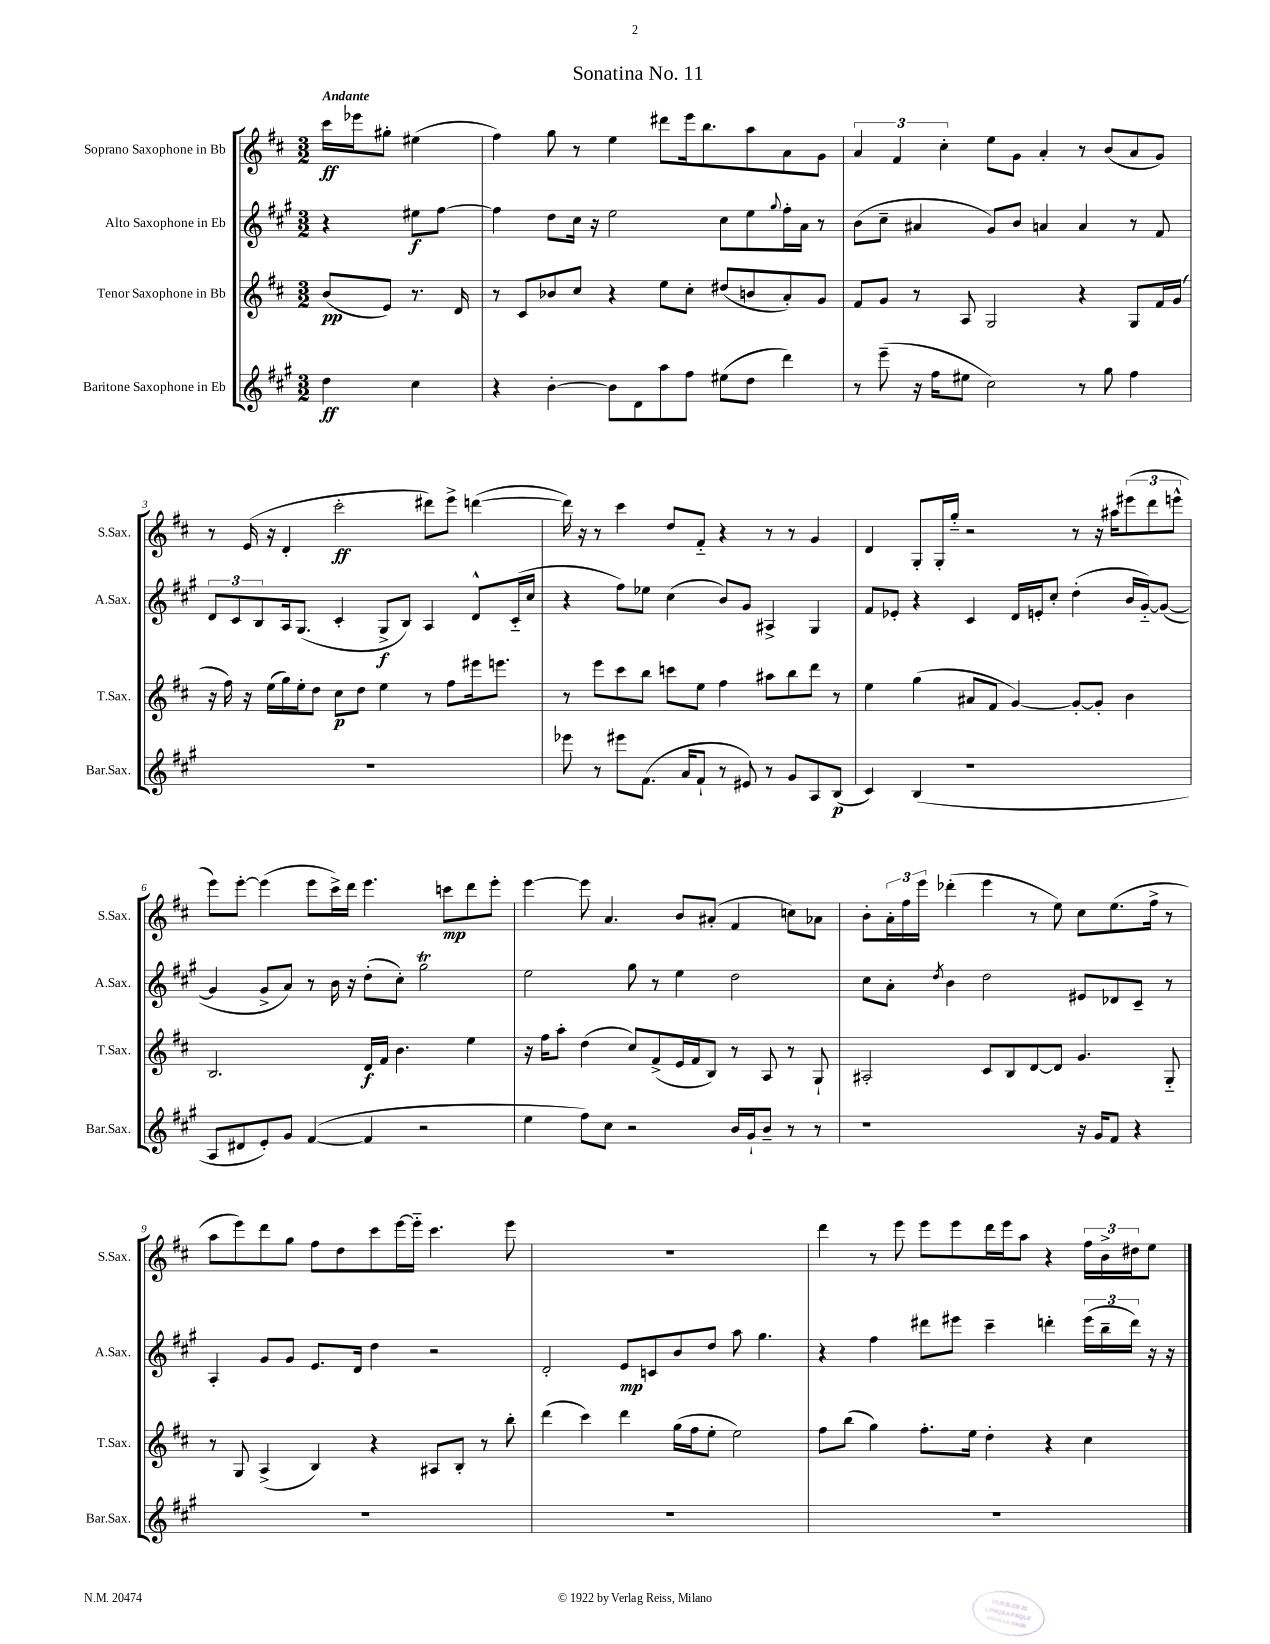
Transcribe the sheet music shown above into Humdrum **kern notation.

**kern	**kern	**kern	**kern
*staff4	*staff3	*staff2	*staff1
*clefG2	*clefG2	*clefG2	*clefG2
*k[f#c#g#]	*k[f#c#]	*k[f#c#g#]	*k[f#c#]
*M3/2	*M3/2	*M3/2	*M3/2
4dd	(8b	4r	16ccc#
.	.	.	16eee-
.	8e)	.	8gg#'
4cc#	8.r	8ee#	(4ee#
.	.	[8ff#	.
.	16d	.	.
=	=	=	=
4r	8r	4ff#]	4ff#)
.	8c#	.	.
[4b'	8b-	8dd	8gg
.	8cc#	16cc#	8r
.	.	16r	.
8b]	4r	2ee	4ee
8d	.	.	.
8aa	8ee	.	8ddd#
8ff#	8cc#'	.	16eee
.	.	.	8.bb
(8ee#	(8dd#	8cc#	.
8dd	8b	8ee	8aa
.	.	8qqgg#	.
4ddd)	8a')	16ff#'	8a
.	.	16a	.
.	8g	8r	8g
=	=	=	=
8r	8f#	(8b	6a
(8eee~	8g	8cc#~	.
.	.	.	6f#
16r	8r	4a#	.
16ff#	.	.	.
.	.	.	6cc#'
8ee#	8A	.	.
2cc#)	2G	8g#)	8ee
.	.	8b	8g
.	.	4a	4a'
8r	4r	4a	8r
8gg#	.	.	(8b
4ff#	8G	8r	8a
.	16f#	8f#	8g)
.	(16g	.	.
=	=	=	=
1.r	16r	12d	8r
.	16ff#)	.	.
.	.	12c#	.
.	16r	.	(16e
.	.	12B	.
.	(16ee	.	16r
.	16gg)	16A	4d'
.	16ee'	(8.G#	.
.	8dd	.	.
.	8cc#	4c#'	2ccc#'
.	8dd	.	.
.	4ee	8G#^	.
.	.	8B)	.
.	8r	4A	8ddd#)
.	8ff#	.	8eee^
.	16eee#	8d^^	([4ddd
.	8.eee	.	.
.	.	(16c#'~	.
.	.	16cc#	.
=	=	=	=
8eee-	8r	4r	16ddd])
.	.	.	16r
8r	8eee	.	8r
8eee#	8ccc#	8ff#)	4ccc#
(8.f#	8bb	8ee-	.
.	8ccc	(4cc#	8dd
16a	.	.	.
8f#`	8ee	.	8f#'~
8r	4ff#	8b)	4r
8e#)	.	8g#	.
8r	8aa#	4A#^	8r
8g#	8bb	.	8r
8A	8ddd	4G#	4g
(8B	8r	.	.
=	=	=	=
4c#)	4ee	8f#	4d
.	.	8e-'	.
(4B	(4gg	4r	8G'
.	.	.	16G'
.	.	.	16gg'~
1r	8a#	4c#	2r
.	8f#	.	.
.	[4g)	16d	.
.	.	16e'	.
.	.	8cc#'	.
.	8g'_	(4dd'	8r
.	8g']	.	16r
.	.	.	16aa#
.	4b	16b	(12eee#
.	.	[16g#'~)	.
.	.	.	12ddd
.	.	(8g#_	.
.	.	.	12eee^^
=	=	=	=
8A	2.B	4g#]	8eee)
8d#	.	.	[8eee'
8e')	.	8g#^	(4eee]
8g#	.	8a)	.
([4f#	.	8r	8eee
.	.	16b	16ccc#^)
.	.	16r	16ddd
4f#]	16d	(8dd'	4.eee
.	16f#	.	.
.	4.b	8cc#')	.
2r	.	2gg#	.
.	.	.	8ccc
.	4ee	.	8ddd
.	.	.	8eee'
=	=	=	=
4ee	16r	2ee	[4eee
.	16ff#	.	.
.	8aa'	.	.
8ff#)	(4dd	.	8eee]
8cc#	.	.	4.a
2r	8cc#)	8gg#	.
.	(8f#^	8r	.
.	16e	4ee	8b
.	16f#	.	.
.	8B)	.	(8a#'
16b	8r	2dd	4f#
16g#`	.	.	.
8b~	8A	.	.
8r	8r	.	8cc)
8r	8G`	.	8a-
=	=	=	=
1r	2A#'	8cc#	8b'
.	.	8a'	24a'
.	.	.	24ff#
.	.	.	24eee
.	.	8qdd	.
.	.	4b	(4ddd-'
.	8c#	2dd	4eee
.	8B	.	.
.	[8d	.	8r
.	8d]	.	8ee)
16r	4.g	8e#	8cc#
16g#	.	.	.
8f#	.	8d-	(8.ee
4r	.	8c#~	.
.	.	.	16ff#^
.	8G'~	8r	8r
=	=	=	=
1.r	8r	4A'	8aa
.	8G	.	8eee)
.	(4A^	8g#	8ddd
.	.	8g#	8gg
.	4B)	8.e	8ff#
.	.	.	8dd
.	.	16d	.
.	4r	4dd	8ccc#
.	.	.	[16eee
.	.	.	16eee'~]
.	8A#	2r	4.ccc#
.	8B'	.	.
.	8r	.	.
.	8bb'	.	8eee
=	=	=	=
1.r	(4ddd	2d'	1.r
.	4ccc#)	.	.
.	4ddd	8e	.
.	.	8c	.
.	(16gg	8b	.
.	16ff#	.	.
.	8ee'	8dd	.
.	2ee)	8aa	.
.	.	4.gg#	.
=	=	=	=
1.r	8ff#	4r	4ddd
.	(8bb	.	.
.	4gg)	4ff#	8r
.	.	.	8eee
.	8.ff#'	8ddd#	8eee
.	.	8eee#	8eee
.	16ee	.	.
.	4dd'	4ccc#~	16ddd
.	.	.	16eee
.	.	.	8aa
.	4r	4ddd'	4r
.	4cc#	(24eee#	24ff#
.	.	24bb~	24b^
.	.	24ddd)	24dd#
.	.	16r	8ee
.	.	16r	.
==	==	==	==
*-	*-	*-	*-
